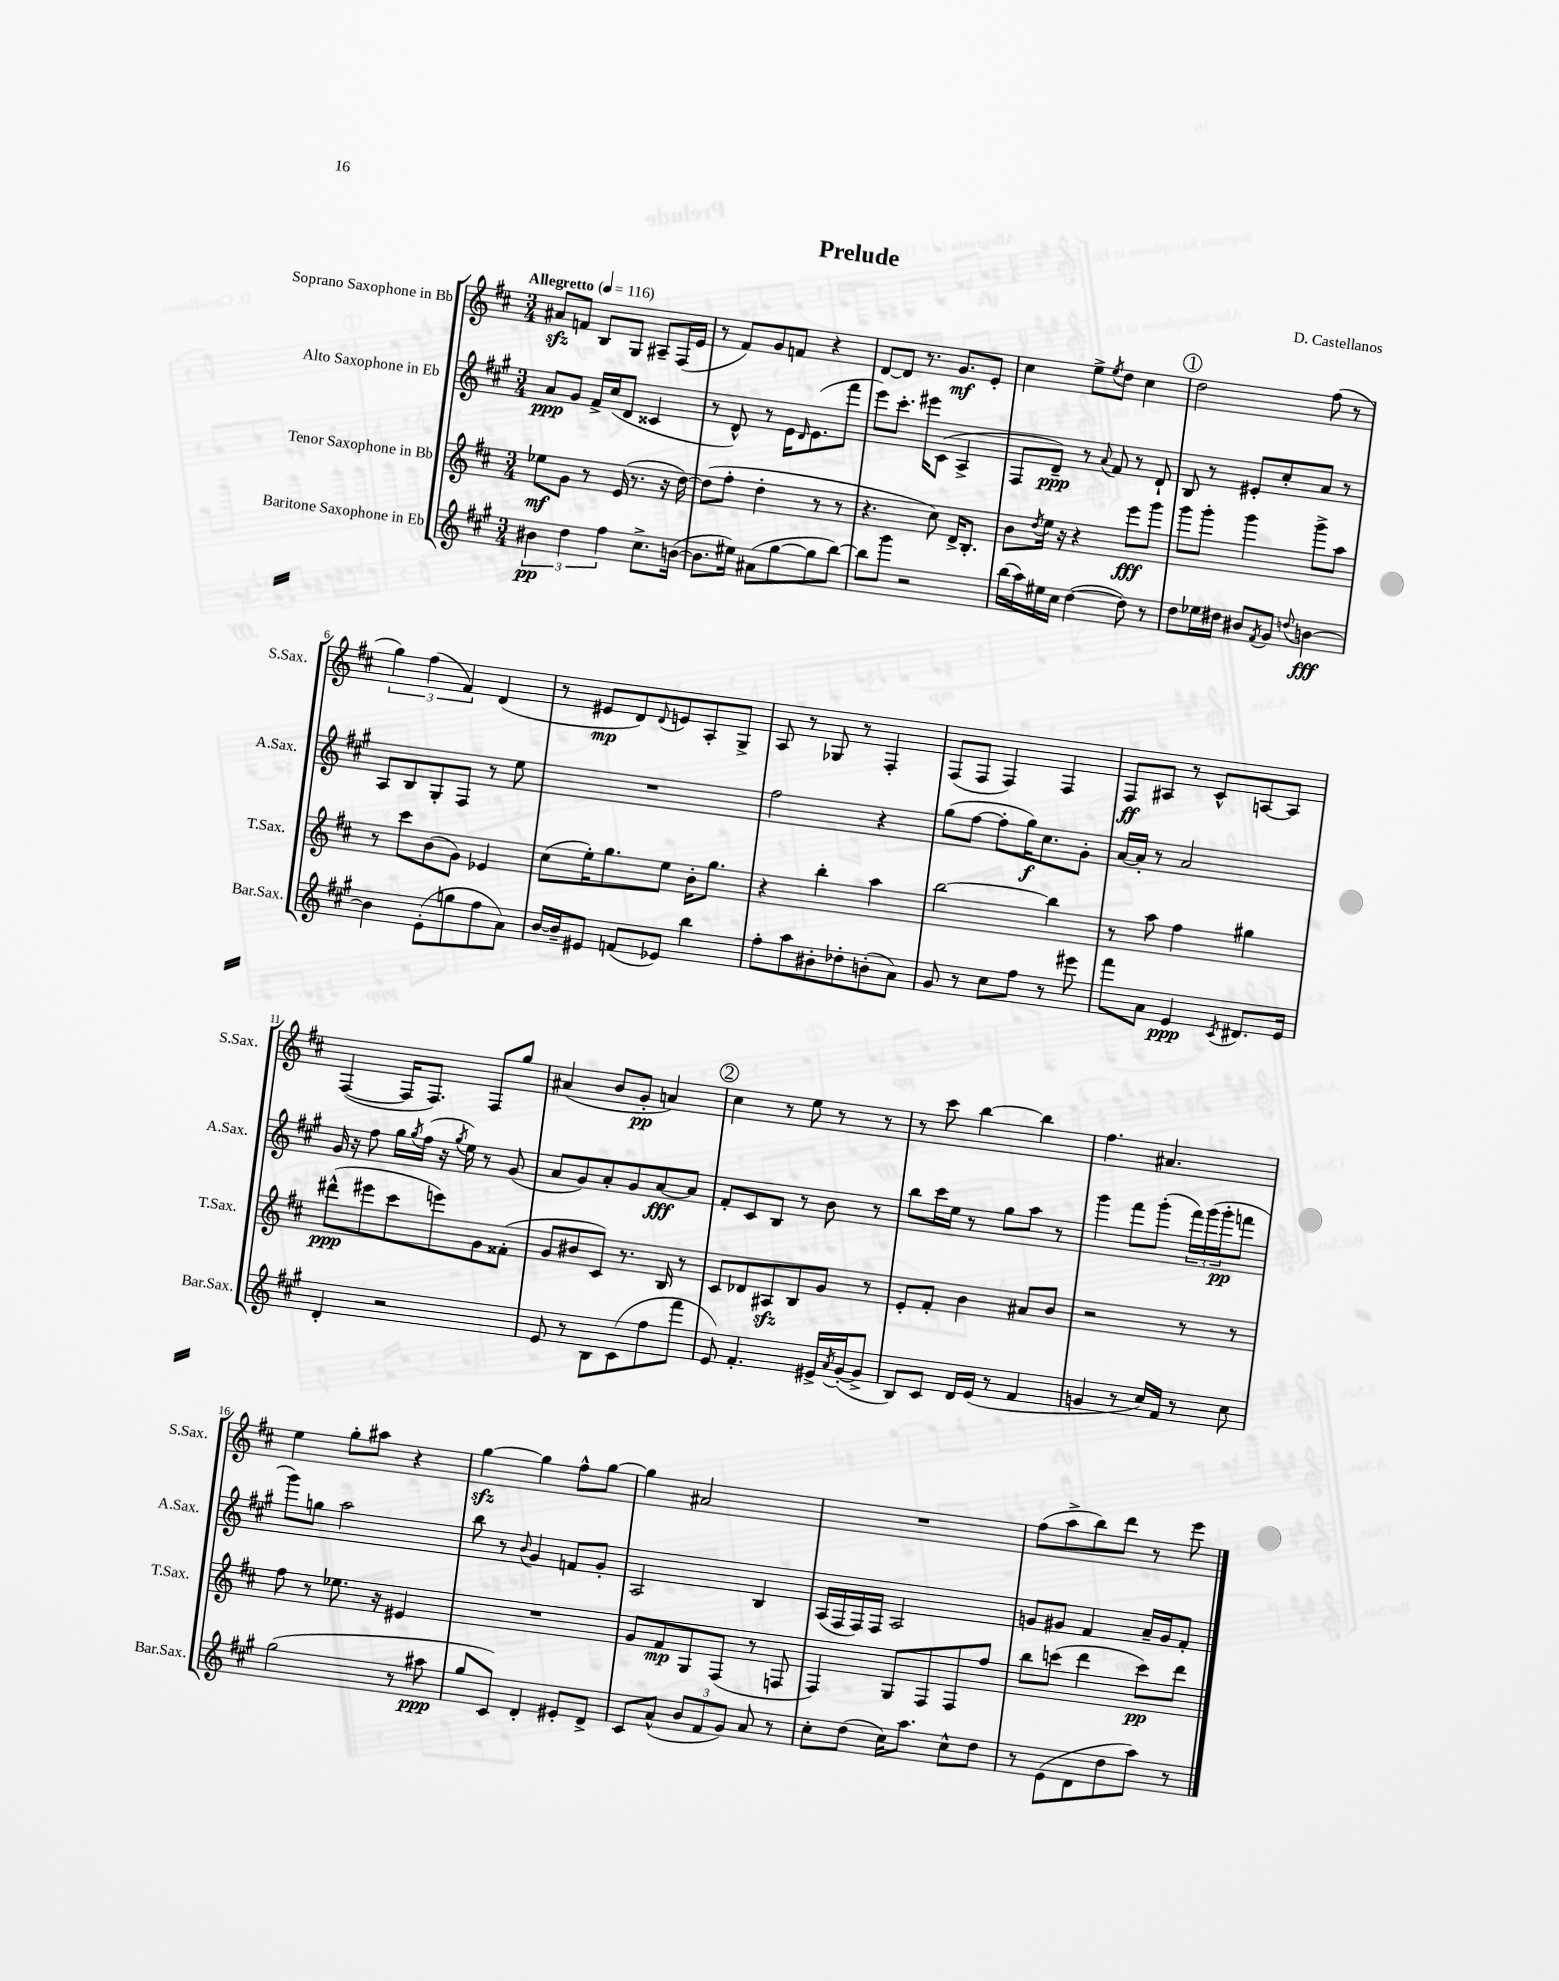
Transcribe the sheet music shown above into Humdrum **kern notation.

**kern	**kern	**kern	**kern
*staff4	*staff3	*staff2	*staff1
*clefG2	*clefG2	*clefG2	*clefG2
*k[f#c#g#]	*k[f#c#]	*k[f#c#g#]	*k[f#c#]
*M3/4	*M3/4	*M3/4	*M3/4
*MM116	*MM116	*MM116	*MM116
6b#\	8ee-\L	8a/L	8a#/L
.	8g\J	8g#/J	8f/J
6dd\	.	.	.
.	8r	16f#^/LL	8B/L
.	.	(16cc#/J	.
6ff#\	.	.	.
.	(16e/	8d/J	8G/J
.	8.r	.	.
8.cc#^\L	.	4c##/	8A#~/L
.	16r	.	(16F#/L
([16b\Jk	[16dd\)	.	16e/JJ
=	=	=	=
8.b\]L	(8dd\]L	8r	8r
.	8ff#'\J	8d^^/)	8f#/L)
16ee#\Jk)	.	.	.
(8a#\L	4dd'\	8r	8g/
[8gg#\	.	16e\LK	8f/J
.	.	16qqd/	.
.	.	(8.e\	.
8gg#\]	8r	.	4r
[8bb\J)	8r	8fff#\J	.
=	=	=	=
8bb\]L	4.r	8eee\L)	[8d/L
8ggg#\J	.	8.ccc#'\J	8d/]J
2r	.	.	8.r
.	.	16eee#\LK	.
.	8cc#\)	(8c#\J	.
.	.	.	8.g/L
.	16d^/LK	4A^/	.
.	8.B'/J	.	.
.	.	.	8e'/J
=	=	=	=
(16bb\LL	8b\L	8F#/L	4cc#\
16aa\)	.	.	.
.	8qdd/	.	.
16ee#\	16ee\Jk	8d~/J)	.
16cc#\JJ	16r	.	.
([4dd\	4r	8r	8ee^\L
.	.	8qqa/	8qee/
.	.	8f#/	8dd\J
8dd\])	8eee\L	8r	4cc#\
8r	8ggg\J	8d`/	.
=	=	=	=
8dd\L	8ggg\L	8B/	2dd\
16ee-\L	8ggg'\J	8r	.
16dd#\JJ	.	.	.
8b#/L	4ggg\	8e#'/L	.
8qf#/	.	.	.
8g#/J	.	8cc#'/	.
8qqdd/	.	.	.
[4b\	8ggg^\L	8a/J	(8ff#\
.	8aa\J	8r	8r
=	=	=	=
4b\]	8r	8A/L	6gg\)
.	8ccc#\L	8B/	.
.	.	.	(6ff#\
(8e'\L	(8b\	8G#'/	.
.	.	.	6f#/)
8gg\	8g\J)	8F#/J	.
8ff#\	4e-/	8r	(4d/
8a\J)	.	8ee\	.
=	=	=	=
[16b/LL	(8cc#\L	2.r	8r
16b~/]J	.	.	.
8e#/J	16ee'\K)	.	8e#/L
.	8.gg\	.	.
(8f/L	.	.	8d/)
.	.	.	8qqd/
8e-/J)	8ee\J	.	8e/
4bb\	16b'\LK	.	8A'/
.	8.gg\J	.	.
.	.	.	8G^/J
=	=	=	=
8ff#'\L	4r	2ff#\	8A/
8aa\	.	.	8r
8b#'\	4bb'\	.	8G-/
8dd-'\	.	.	8r
(8b'\	4aa\	4r	4F#'/
8a\J)	.	.	.
=	=	=	=
8g#/	[2bb\	(8gg#\L	(8F#/L
8r	.	[8ff#\J	8F#/J
8cc#\L	.	8ff#'\]L	4F#/)
8ff#\J	.	16gg#\K)	.
.	.	8.cc#\	.
8r	4bb\]	.	4F#/
8eee#\	.	8g#'\J	.
=	=	=	=
8fff#\L	8r	[16a/LL	8F#/L
.	.	16a'/]JJ	.
8a\J	8aa\	8r	8A#/J
4e/	4ff#\	2a/	8r
.	.	.	8c#^^/L
8qc#/	.	.	.
8.d#/L	4gg#\	.	[8A/
.	.	.	8A/]J
16e/Jk	.	.	.
=	=	=	=
4d'/	(8ddd#^^\L	16g#/	([4F#/
.	.	16r	.
.	8eee#\	8ff#\	.
2r	8ccc#\	16gg#\LL	16F#/]LK
.	.	8qgg#/	.
.	.	(16ff#\JJ	8.F#/J)
.	8eee\)	16r	.
.	.	8qgg#/	.
.	.	16ee\)	.
.	8g\	8r	8F#/L
.	(8f##'\J	(8g#/	8gg/J
=	=	=	=
8e/	8g/L	8a/L	(4a#/
8r	8b#/	8g#/)	.
8B\L	8c#/J)	8a'/	8b/L
(8c#\	8.r	8g#/	8g'/J
8ff#\	.	[8a/	4a/)
.	16B/	.	.
8fff#\J	8r	8a/]J	.
=	=	=	=
8e/)	8c#/L	8f#'/L	4cc#\
4.f#'/	8d-/	8c#/	.
.	8A#/	8B/J	8r
.	8B/	8r	8ee\
16e#^/LL	8g/J	8b\	8r
8qa/	.	.	.
([16g#'/J	.	.	.
8g#^/]J	8r	8r	8r
=	=	=	=
8B/L)	8e'/L	8bb\L	8r
8c#/J	8f#'/J	16ccc#\L	8ccc#\
.	.	16ee\JJ	.
16d/LL	4b\	8r	[4bb\
(16e/JJ	.	.	.
8r	.	8gg#\L	.
4f#/	8a#/L	8aa\J	4bb\]
.	8b/J	8r	.
=	=	=	=
4g/	2r	4ggg#\	4.ff#\
8r	.	8fff#\L	.
16cc#/LL)	.	(8ggg#'\J	4.a#/
16f#/JJ	.	.	.
8r	8r	24fff#\LL)	.
.	.	(24ggg#\	.
.	.	24ggg#'\J	.
8cc#\	8r	8fff\J	.
=	=	=	=
(2gg#\	8ff#\	8ggg#\L)	4ee\
.	8r	8gg\J	.
.	8.ee-\	2aa\	8gg'\L
.	.	.	8aa#\J
.	16r	.	.
8r	4e#/	.	4r
8aa#\	.	.	.
=	=	=	=
8gg#/L	2.r	8bb\	[4gg\
8c#/J)	.	8r	.
.	.	8qqb/	.
4d'/	.	4g#/	4gg\]
8e#'/L	.	8f/L	8ff#^^\L
8d^/J	.	8g#'/J	[8gg\J
=	=	=	=
8c#/L	8g/L	2A/	4gg\]
(8a^^/J	8f#/	.	.
12b/L	8G/	.	2a#/
12f#/	.	.	.
.	(8F#/J	.	.
12g#/J)	.	.	.
8a/	8r	4B/	.
8r	8F/	.	.
=	=	=	=
8cc#'\L	4F#/)	(16A/LL	2.r
.	.	16F#/	.
(8dd\J	.	16F#/)	.
.	.	16F#/JJ	.
16cc#\LK)	8G/L	2A/	.
8.aa\J	.	.	.
.	8F#/	.	.
8cc#^^\L	8F#/	.	.
8dd\J	8ff#/J	.	.
=	=	=	=
8r	8bb\L	8g/L	(8ff#\L
(8e\L	(8ccc\J	8g#/J	8aa^\
8d\	4ddd\	4f#/	8bb\)
8dd\	.	.	8ddd\J
8aa\J)	8ccc\L)	16a~/LL	8r
.	.	16g#/J	.
8r	8ddd\J	8f#'/J	8eee\
==	==	==	==
*-	*-	*-	*-
